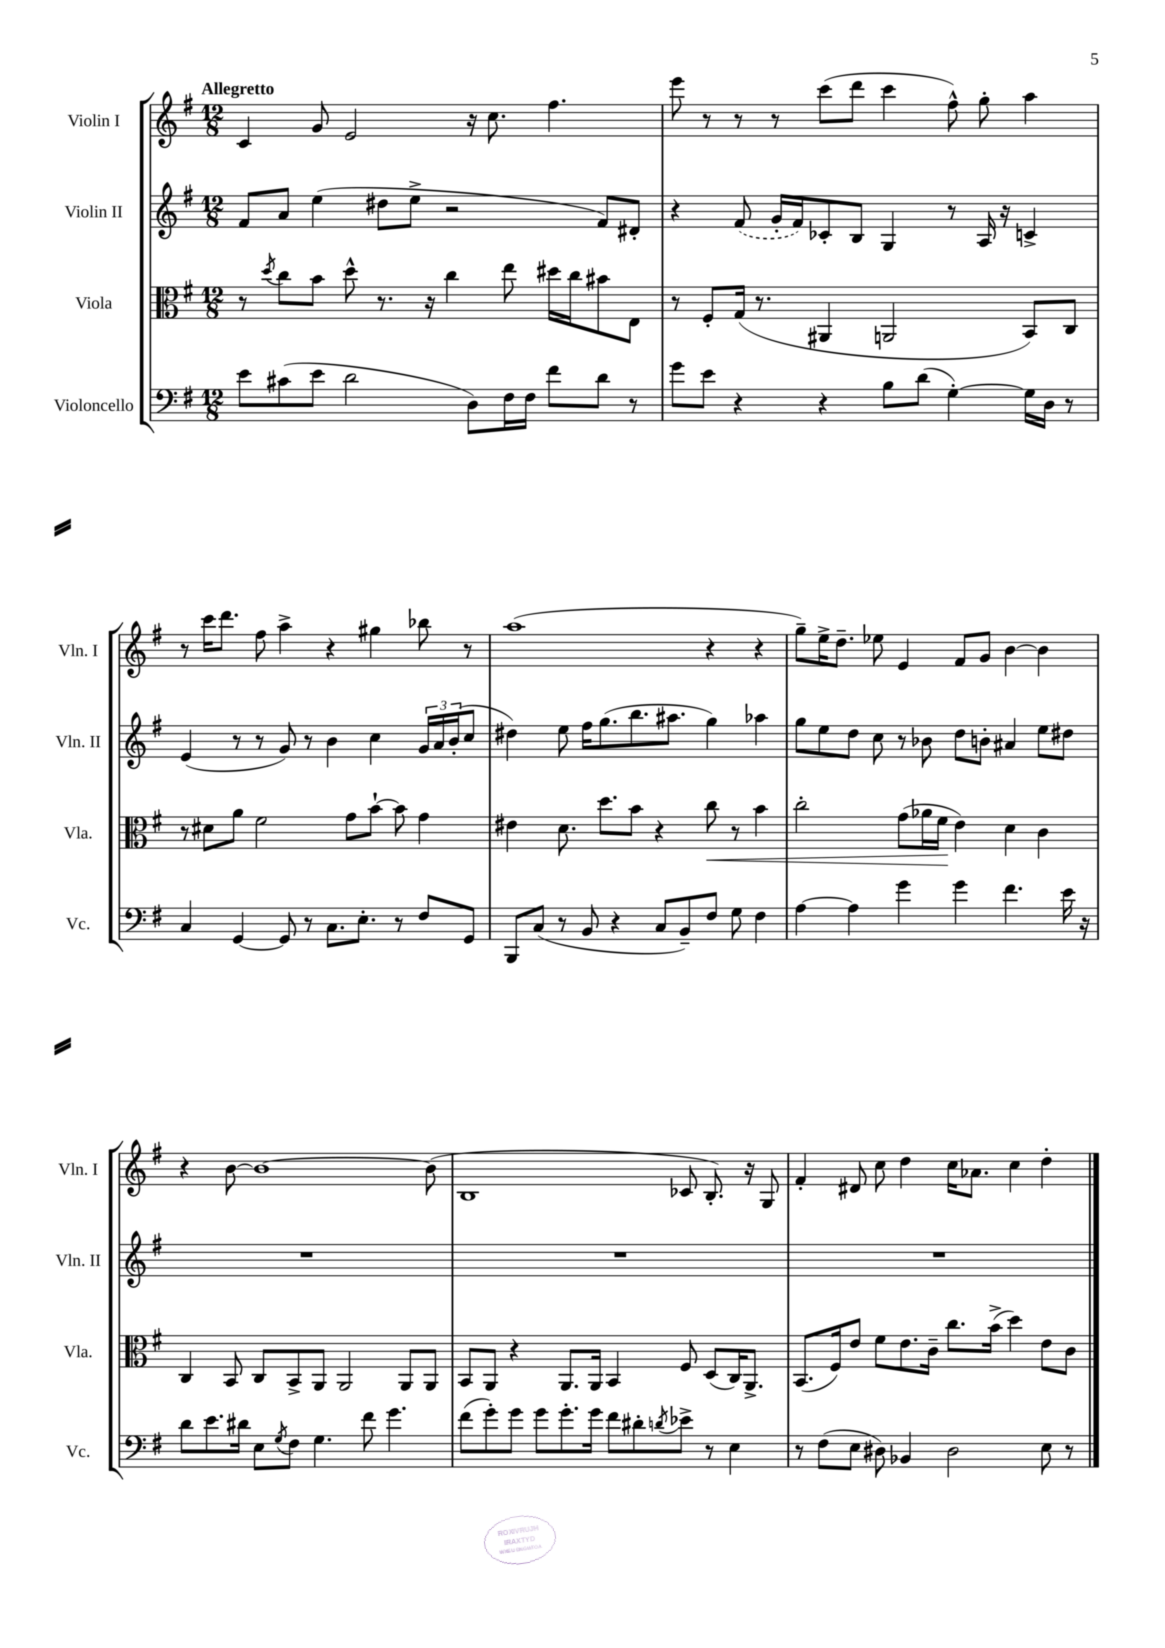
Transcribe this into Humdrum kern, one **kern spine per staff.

**kern	**kern	**dynam	**kern	**kern
*part4	*part3	*part3	*part2	*part1
*staff4	*staff3	*staff3	*staff2	*staff1
*I"Violoncello	*I"Viola	*	*I"Violin II	*I"Violin I
*I'Vc.	*I'Vla.	*	*I'Vln. II	*I'Vln. I
*clefF4	*clefC3	*	*clefG2	*clefG2
*k[f#]	*k[f#]	*	*k[f#]	*k[f#]
*M12/8	*M12/8	*	*M12/8	*M12/8
=1	=1	=1	=1	=1
!	!	!	!	!LO:TX:a:B:t=Allegretto
8e\L	8r	.	8f#/L	4c/
.	8qdd/	.	.	.
(8c#X\	8cc\L	.	8a/J	.
8e\J	8b\J	.	(4ee\	8g/
2d\	8dd^^\	.	.	2e/
.	8.r	.	8dd#X\L	.
.	.	.	8ee^\J	.
.	16r	.	.	.
.	4cc\	.	2r	.
8D\L)	.	.	.	16r
.	.	.	.	8.cc\
16F#\L	8ee\	.	.	.
16F#\JJ	.	.	.	.
8f#\L	16dd#X\LL	.	.	4.ff#\
.	16cc\J	.	.	.
8d\J	8b#X\	.	8f#/L)	.
8r	8E\J	.	8d#X'/J	.
=2	=2	=2	=2	=2
8g\L	8r	.	4r	8eee\
8e\J	8F#'/L	.	.	8r
4r	(16G/Jk	.	(8f#/	8r
.	8.r	.	.	.
.	.	.	16g'/LL	8r
.	.	.	16f#/J)	.
4r	4AA#X/	.	8c-X'/	(8ccc\L
.	.	.	8B/J	8ddd\J
8B\L	2AAn/	.	4G/	4ccc\
(8d\J	.	.	.	.
[4G'\)	.	.	8r	8ff#^^\)
.	.	.	16A/	8gg'\
.	.	.	16r	.
16G\LL]	8BB/L)	.	4cn^/	4aa\
16D\JJ	.	.	.	.
8r	8C/J	.	.	.
!!LO:LB:g=z
=3	=3	=3	=3	=3
4C/	8r	.	(4e/	8r
.	8d#X\L	.	.	16ccc\KL
.	.	.	.	8.ddd\J
[4GG/	8a\J	.	8r	.
.	2f#\	.	8r	8ff#\
8GG/]	.	.	8g/)	4aa^\
8r	.	.	8r	.
8.C\L	.	.	4b\	4r
.	8g\L	.	.	.
8.E'\J	.	.	.	.
.	[8b`\J	.	4cc\	4gg#X\
8r	8b\]	.	.	.
8F#/L	4g\	.	24g/LL	8bb-X\
.	.	.	24a/	.
.	.	.	(24b'/J	.
8GG/J	.	.	8cc/J	8r
=4	=4	=4	=4	=4
8BBB/L	4e#X\	.	4dd#X\)	(1aa
(8C/J	.	.	.	.
8r	8.d\	.	8ee\	.
8BB/	.	.	16ff#\KL	.
.	8.dd\L	.	(8.gg\	.
4r	.	.	.	.
.	8b\J	.	8.bb\	.
8C/L	4r	.	.	.
.	.	.	8.aa#X\J	.
8BB~/)	.	.	.	.
!	!	!LO:HP:b	!	!
8F#/J	8cc\	<	4gg\)	4r
8G\	8r	.	.	.
4F#\	4b\	.	4aa-X\	4r
=5	=5	=5	=5	=5
[4A\	2cc'\	.	8gg\L	8gg~\L)
.	.	.	8ee\	16ee^\K
.	.	.	.	8.dd~\J
4A\]	.	.	8dd\J	.
.	.	.	8cc\	8ee-X\
4g\	(8g\L	.	8r	4e/
.	16a-X\L	.	8b-X\	.
.	16f#\JJ	.	.	.
4g\	4e\)	[	8dd\L	8f#/L
.	.	.	8bn'\J	8g/J
4.f#\	4d\	.	4a#X/	[4b\
.	4c\	.	8ee\L	4b\]
16e\	.	.	8dd#X\J	.
16r	.	.	.	.
!!LO:LB:g=z
=6	=6	=6	=6	=6
8d\L	4C/	.	1.r	4r
8.e\	.	.	.	.
.	8BB/	.	.	[8b\
16d#X\Jk	.	.	.	.
8E\L	8C/L	.	.	1b_
8qG/	.	.	.	.
8F#\J	8BB^/	.	.	.
4.G\	8AA/J	.	.	.
.	2AA/	.	.	.
8f#\	.	.	.	.
4.g\	.	.	.	.
.	8AA/L	.	.	.
.	8AA/J	.	.	(8b\]
=7	=7	=7	=7	=7
(8f#\L	8BB/L	.	1.r	1B
8g'\)	8AA/J	.	.	.
8g\J	4r	.	.	.
8g\L	.	.	.	.
8.g'\	8.AA/L	.	.	.
16g\Jk	16AA/Jk	.	.	.
8f#\L	4BB/	.	.	.
8d#X'\	.	.	.	.
8qdn/	.	.	.	.
8e-X^\J	8F#/	.	.	8c-X/
8r	(8D/L	.	.	8.B'/)
4E\	16C/K)	.	.	.
.	8.AA^/J	.	.	16r
.	.	.	.	8G/
=8	=8	=8	=8	=8
8r	(8.BB/L	.	1.r	4f#'/
(8F#\L	.	.	.	.
.	16F#/k)	.	.	.
8E\J	8e/J	.	.	8d#X/
8D#X\)	8f#\L	.	.	8cc\
4BB-X/	8.e\	.	.	4dd\
.	16c~\Jk	.	.	.
2D#\	8.cc\L	.	.	16cc\KL
.	.	.	.	8.a-X\J
.	(16b^\Jk	.	.	.
.	4dd\)	.	.	4cc\
8E\	8e\L	.	.	4dd'\
8r	8c\J	.	.	.
==	==	==	==	==
*-	*-	*-	*-	*-
